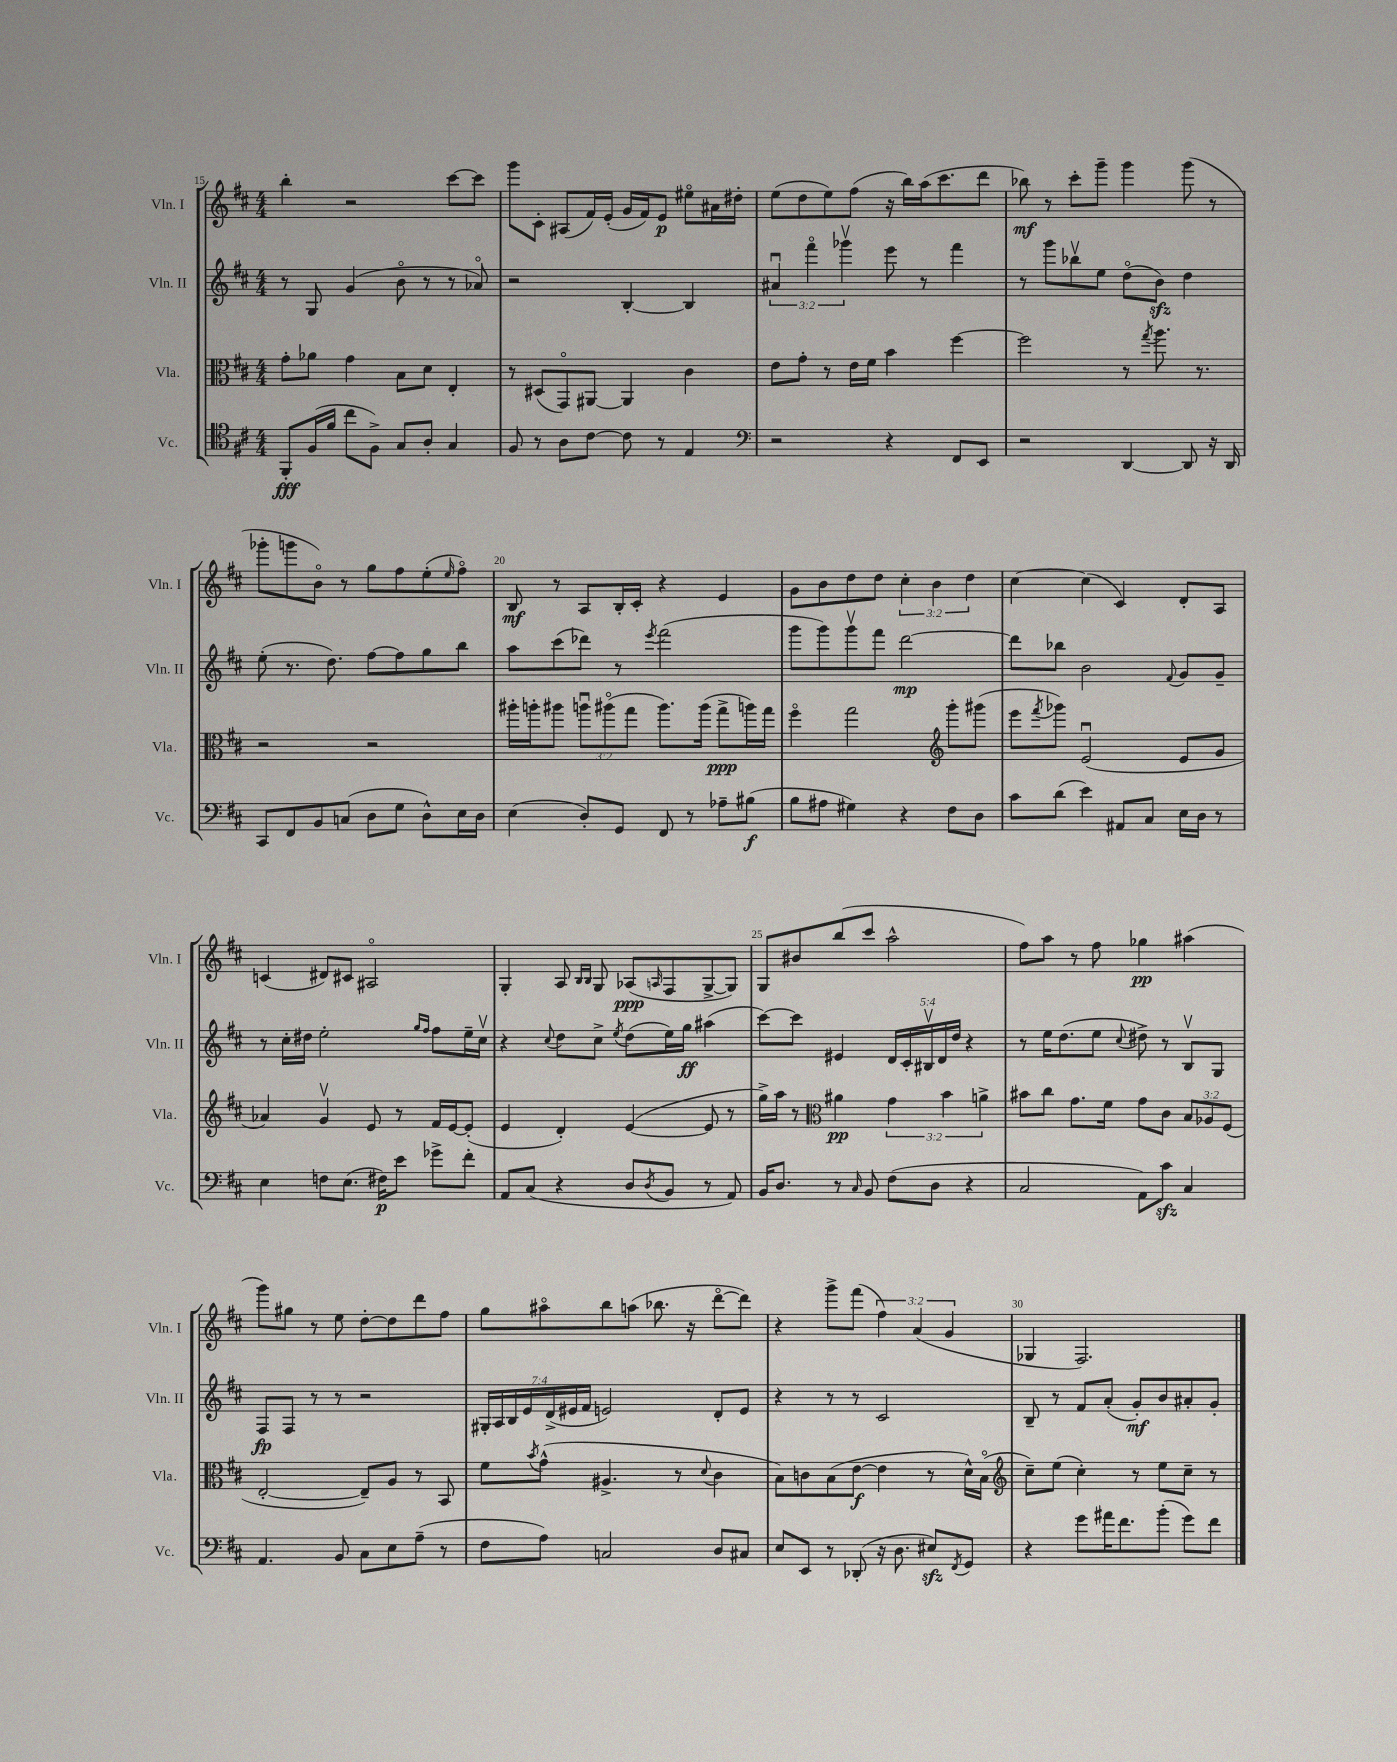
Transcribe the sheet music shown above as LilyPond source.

<<
\new StaffGroup <<
\new Staff = "s0" \with { instrumentName = "Vln. I" shortInstrumentName = "Vln. I" } {
    \clef treble \key d \major \numericTimeSignature \time 4/4 \override Staff.TupletNumber.text = #tuplet-number::calc-fraction-text
    b''4-. r2 cis'''8~ cis'''8 |
    g'''8 cis'8-. ais8( fis'16) e'16-.( g'16 fis'16) e'8\p eis''8\flageolet ais'16 dis''16-. |
    e''8( d''8 e''8) fis''8( r16 b''16) a''16( cis'''8. d'''8 |
    bes''8\mf) r8 cis'''8-. g'''8-- g'''4 g'''8( r8 |
    ges'''8-. g'''8 b'8\flageolet) r8 g''8 fis''8 e''8-.( \grace { e''16 } fis''8\flageolet) |
    b8\mf r8 a8 b16-. cis'16-. r4 e'4 |
    g'8 b'8 d''8 d''8 \tuplet 3/2 { cis''4-. b'4 d''4 } |
    cis''4~ cis''4( cis'4) d'8-. a8 |
    c'4( dis'8) cis'8 ais2\flageolet |
    g4-. a8 \grace { b16 b16 } g8 aes8\ppp( \grace { a16 } fis8 g8~-> g8) |
    g8 bis'8 b''8( cis'''8 a''2-^ |
    fis''8) a''8 r8 fis''8 ges''4\pp ais''4( |
    g'''8) gis''8 r8 e''8 d''8~-. d''8 d'''8 fis''8 |
    g''8 ais''8\flageolet b''8 a''8( bes''8. r16 d'''8~\flageolet d'''8) |
    r4 g'''8-> fis'''8( \tuplet 3/2 { fis''4) a'4( g'4 } |
    ges4 fis2.) \bar "|." |
}
\new Staff = "s1" \with { instrumentName = "Vln. II" shortInstrumentName = "Vln. II" } {
    \clef treble \key d \major \numericTimeSignature \time 4/4 \override Staff.TupletNumber.text = #tuplet-number::calc-fraction-text
    r8 g8 g'4( b'8\flageolet r8 r8 aes'8\flageolet) |
    r2 b4~-. b4 |
    \tuplet 3/2 { ais'4\downbow fis'''4\flageolet ges'''4\upbow } e'''8 r8 fis'''4 |
    r8 g'''8 bes''8\upbow e''8 d''8\flageolet( b'8\sfz) d''4 |
    e''8-.( r8. d''8.) fis''8~ fis''8 g''8 b''8 |
    a''8 cis'''8( des'''8) r8 \acciaccatura { e'''8 } fis'''2( |
    g'''8 g'''8) g'''8\upbow fis'''8 d'''2~\mp |
    d'''8 bes''8 b'2 \appoggiatura { fis'8 } g'8 g'8-- |
    r8 cis''16-. dis''16 e''2-. \grace { g''16 fis''16 } fis''8 e''16-- cis''16\upbow |
    r4 \appoggiatura { cis''8 } d''8 cis''8-> \acciaccatura { e''8 } d''8( e''16) g''16\ff ais''4( |
    cis'''8~) cis'''8 eis'4 \tuplet 5/4 { d'16 cis'16-. bis16\upbow d'16 d''16 } r4 |
    r8 e''16 d''8.( e''8 \appoggiatura { cis''8 } dis''8->) r8 b8\upbow g8 |
    fis8\fp fis8 r8 r8 r2 |
    \tuplet 7/4 { gis16-. a16 b16 e'16 d'16->( eis'16 fis'16 } e'2) d'8-. e'8 |
    r4 r8 r8 cis'2 |
    b8-- r8 fis'8 a'8-.( g'8-.\mf) b'8 ais'8-. g'8-. \bar "|." |
}
\new Staff = "s2" \with { instrumentName = "Vla." shortInstrumentName = "Vla." } {
    \clef alto \key d \major \numericTimeSignature \time 4/4 \override Staff.TupletNumber.text = #tuplet-number::calc-fraction-text
    g'8-. aes'8 g'4 b8 d'8 e4-. |
    r8 dis8( g,8\flageolet) ais,8~ ais,4 cis'4 |
    e'8 g'8-. r8 e'16 fis'16 b'4 fis''4~ |
    fis''2 r8 \acciaccatura { g''8 } a''8. r8. |
    r2 r2 |
    ais''16-. a''16-. ais''8 \tuplet 3/2 { a''8\downbow ais''8\flageolet( g''8 } ais''8.) ais''16( g''8->\ppp a''16) g''16 |
    fis''4\flageolet g''2 \clef treble g'''8-. gis'''8( |
    e'''8 \acciaccatura { fis'''8 } ges'''8) e'2\downbow( e'8 g'8 |
    aes'4) g'4\upbow e'8 r8 fis'16 e'16~ e'8-.( |
    e'4 d'4-.) e'4~( e'8 r8 |
    g''16->) a''16 r8 \clef alto ais'4\pp \tuplet 3/2 { g'4 b'4 a'4-> } |
    bis'8 cis''8 g'8. fis'16 g'8 cis'8 \tuplet 3/2 { b8 aes8 fis8( } |
    e2~-. e8--) a8 r8 b,8 |
    fis'8 \acciaccatura { b'8 } g'8-^( ais4.-> r8 \appoggiatura { d'8 } cis'4 |
    b8) c'8 b8( e'8~\f e'4 r8 d'16-^) b16\flageolet( |
    \clef treble cis''8--) e''8( cis''4-.) r8 e''8 cis''8-- r8 \bar "|." |
}
\new Staff = "s3" \with { instrumentName = "Vc." shortInstrumentName = "Vc." } {
    \clef tenor \key d \major \numericTimeSignature \time 4/4
    fis,8-.\fff fis16( fis'16 cis''8 fis8->) g8 a8-. g4 |
    fis8 r8 a8 cis'8~ cis'8 r8 e4 |
    \clef bass r2 r4 fis,8 e,8 |
    r2 d,4~ d,8 r16 d,16 |
    cis,8 fis,8 b,8 c8( d8 g8 d8-^) e16 d16 |
    e4( d8-.) g,8 fis,8 r8 aes8-- bis8\f( |
    b8 ais8 gis4) r4 fis8 d8 |
    cis'8 d'8( e'4) ais,8 cis8 e16 d16 r8 |
    e4 f8 e8.( fis16\p) e'8 ges'8-> fis'8-. |
    a,8 cis8( r4 d8 \acciaccatura { d8 } b,8 r8 a,8) |
    b,16 d8. r8 \grace { cis16 } b,8 fis8( d8 r4 |
    cis2 a,8) cis'8\sfz cis4 |
    a,4. b,8 cis8 e8 a8--( r8 |
    fis8 a8) c2 d8 cis8 |
    e8 e,8 r8 des,8-.( r16 d8. eis8\sfz) \acciaccatura { fis,8 } g,8 |
    r4 g'8 ais'16 fis'8. b'8-.( g'8) fis'8 \bar "|." |
}
>>
>>
\layout { \context { \Score currentBarNumber = #15 \override BarNumber.break-visibility = ##(#f #t #t) barNumberVisibility = #(every-nth-bar-number-visible 5) } }
